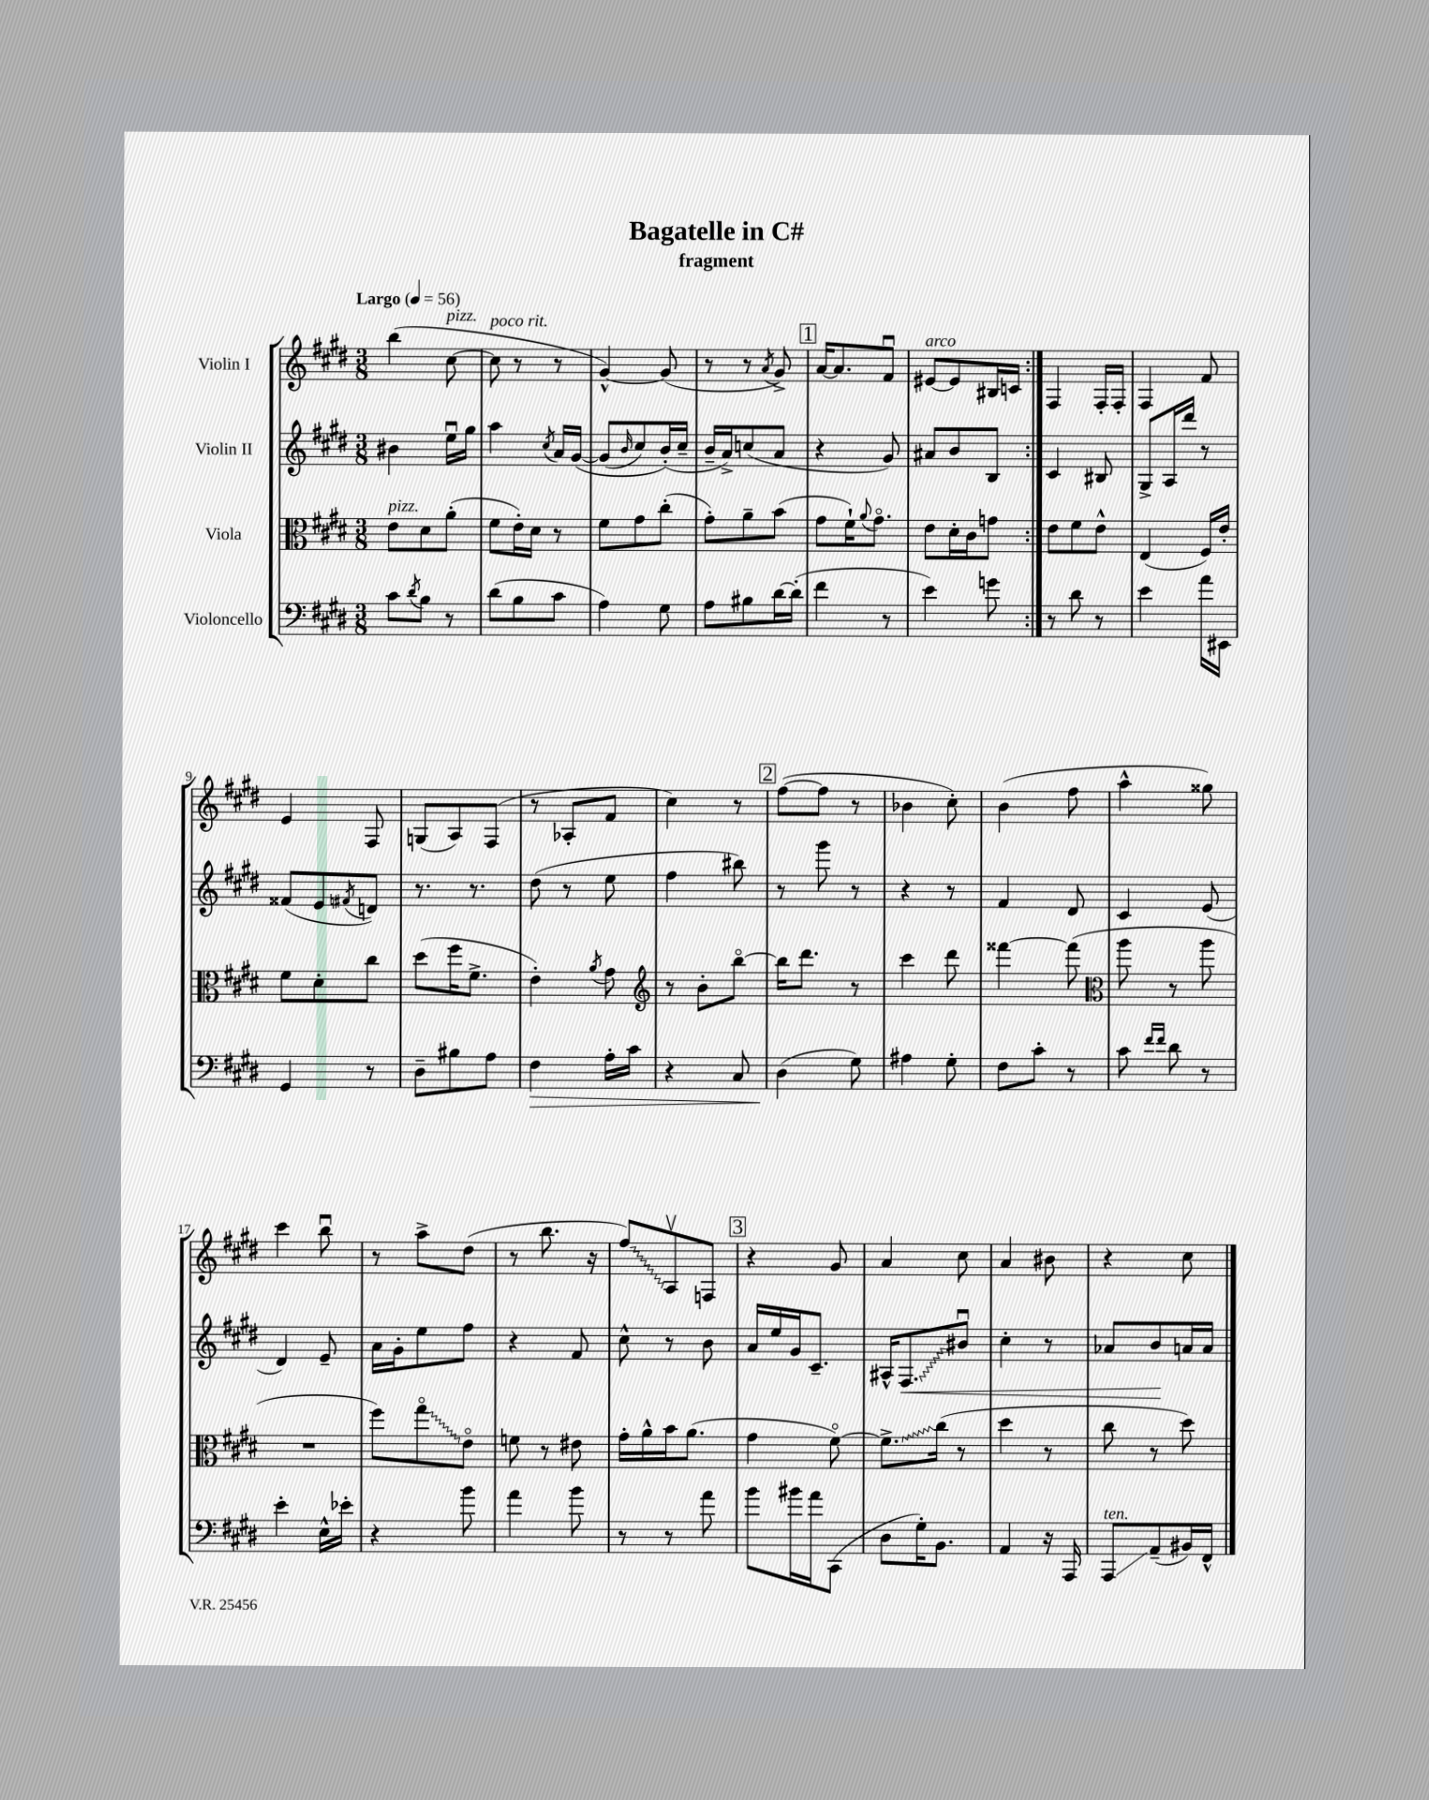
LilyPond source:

\header { title = "Bagatelle in C#" subtitle = "fragment" }
<<
\new StaffGroup <<
\new Staff = "s0" \with { instrumentName = "Violin I" } {
    \clef treble \key e \major \numericTimeSignature \time 3/8 \tempo "Largo" 4 = 56
    \repeat volta 2 { b''4( cis''8~^\markup { \italic "pizz." } |
    cis''8^\markup { \italic "poco rit." } r8 r8 |
    gis'4~-^) gis'8( |
    r8 r8 \acciaccatura { a'8 } gis'8->) |
    \mark \markup { \box "1" } a'16~ a'8. fis'8\downbow |
    eis'8~^\markup { \italic "arco" } eis'8 bis16 c'16 | }
    fis4 fis16-. fis16-. |
    fis4 fis'8 |
    e'4 fis8 |
    g8( a8) fis8( |
    r8 aes8-. fis'8 |
    cis''4) r8 |
    \mark \markup { \box "2" } fis''8~( fis''8 r8 |
    bes'4 cis''8-.) |
    b'4( fis''8 |
    a''4-^ gisis''8) |
    cis'''4 b''8\downbow |
    r8 a''8-> dis''8( |
    r8 b''8. r16 |
    \once \override Glissando.style = #'zigzag fis''8\glissando) a8\upbow f8 |
    \mark \markup { \box "3" } r4 gis'8 |
    a'4 cis''8 |
    a'4 bis'8 |
    r4 cis''8 \bar "|." |
}
\new Staff = "s1" \with { instrumentName = "Violin II" } {
    \clef treble \key e \major \numericTimeSignature \time 3/8
    \repeat volta 2 { bis'4 e''16\downbow gis''16 |
    a''4 \acciaccatura { cis''8 } a'16 gis'16~\( |
    gis'8( \grace { b'16 } cis''8) b'16-.(\) cis''16-- |
    b'16-- a'16->) c''8( a'8 |
    \mark \markup { \box "1" } r4 gis'8) |
    ais'8 b'8 b8 | }
    cis'4 bis8 |
    gis8-> a16 dis'''16 r8 |
    fisis'8( e'8 \acciaccatura { fis'8 } d'8) |
    r8. r8. |
    dis''8( r8 e''8 |
    fis''4 bis''8) |
    \mark \markup { \box "2" } r8 gis'''8 r8 |
    r4 r8 |
    fis'4 dis'8 |
    cis'4 e'8( |
    dis'4) e'8-- |
    a'16 gis'16-. e''8 fis''8 |
    r4 fis'8 |
    cis''8-^ r8 b'8 |
    \mark \markup { \box "3" } a'16 e''16 gis'16 cis'8.-- |
    ais16-^ \once \override Glissando.style = #'zigzag fis8.\glissando\< bis'8\downbow |
    cis''4-. r8 |
    aes'8 b'8\! a'16 a'16 \bar "|." |
}
\new Staff = "s2" \with { instrumentName = "Viola" } {
    \clef alto \key e \major \numericTimeSignature \time 3/8
    \repeat volta 2 { e'8^\markup { \italic "pizz." } dis'8 a'8-.( |
    fis'8 e'16-.) dis'16 r8 |
    fis'8 gis'8 cis''8-.( |
    gis'8-.) a'8-- b'8( |
    \mark \markup { \box "1" } gis'8 fis'16-!) \appoggiatura { a'8 } gis'8.\flageolet |
    e'8 dis'16-. cis'16 g'8 | }
    e'8 fis'8 e'8-^ |
    e4( fis16) e'16-. |
    fis'8 dis'8-. cis''8 |
    dis''8( fis''16 fis'8.-> |
    e'4-.) \acciaccatura { a'8 } gis'8 |
    \clef treble r8 b'8-. b''8~\flageolet |
    \mark \markup { \box "2" } b''16 dis'''8. r8 |
    cis'''4 dis'''8 |
    fisis'''4~ fisis'''8( |
    \clef alto a''8 r8 a''8 |
    R4. |
    fis''8) \once \override Glissando.style = #'zigzag gis''8\flageolet\glissando e'8\flageolet |
    f'8 r8 eis'8 |
    gis'16-. a'16-^ b'16 a'8.( |
    \mark \markup { \box "3" } gis'4 fis'8~\flageolet) |
    \once \override Glissando.style = #'zigzag fis'8.->\glissando cis''16( r8 |
    dis''4 r8 |
    cis''8 r8 dis''8) \bar "|." |
}
\new Staff = "s3" \with { instrumentName = "Violoncello" } {
    \clef bass \key e \major \numericTimeSignature \time 3/8
    \repeat volta 2 { cis'8 \acciaccatura { dis'8 } b8 r8 |
    dis'8( b8 cis'8 |
    a4) gis8 |
    a8 bis8 dis'16~ dis'16-.( |
    \mark \markup { \box "1" } fis'4 r8 |
    e'4) g'8 | }
    r8 dis'8 r8 |
    e'4 a'16 eis,16 |
    gis,4 r8 |
    dis8-- bis8 a8 |
    fis4\> a16-. cis'16 |
    r4 cis8 |
    \mark \markup { \box "2" } dis4\!( gis8) |
    ais4 gis8-. |
    fis8 cis'8-. r8 |
    cis'8 \grace { fis'16 fis'16 } dis'8 r8 |
    e'4-. e16-^ ees'16-. |
    r4 b'8 |
    a'4 b'8 |
    r8 r8 a'8 |
    \mark \markup { \box "3" } b'8 bis'16 a'16 cis,8( |
    dis8 gis16-.) b,8. |
    a,4 r16 a,,16 |
    a,,8\glissando^\markup { \italic "ten." } a,8--( bis,16) fis,16-^ \bar "|." |
}
>>
>>
